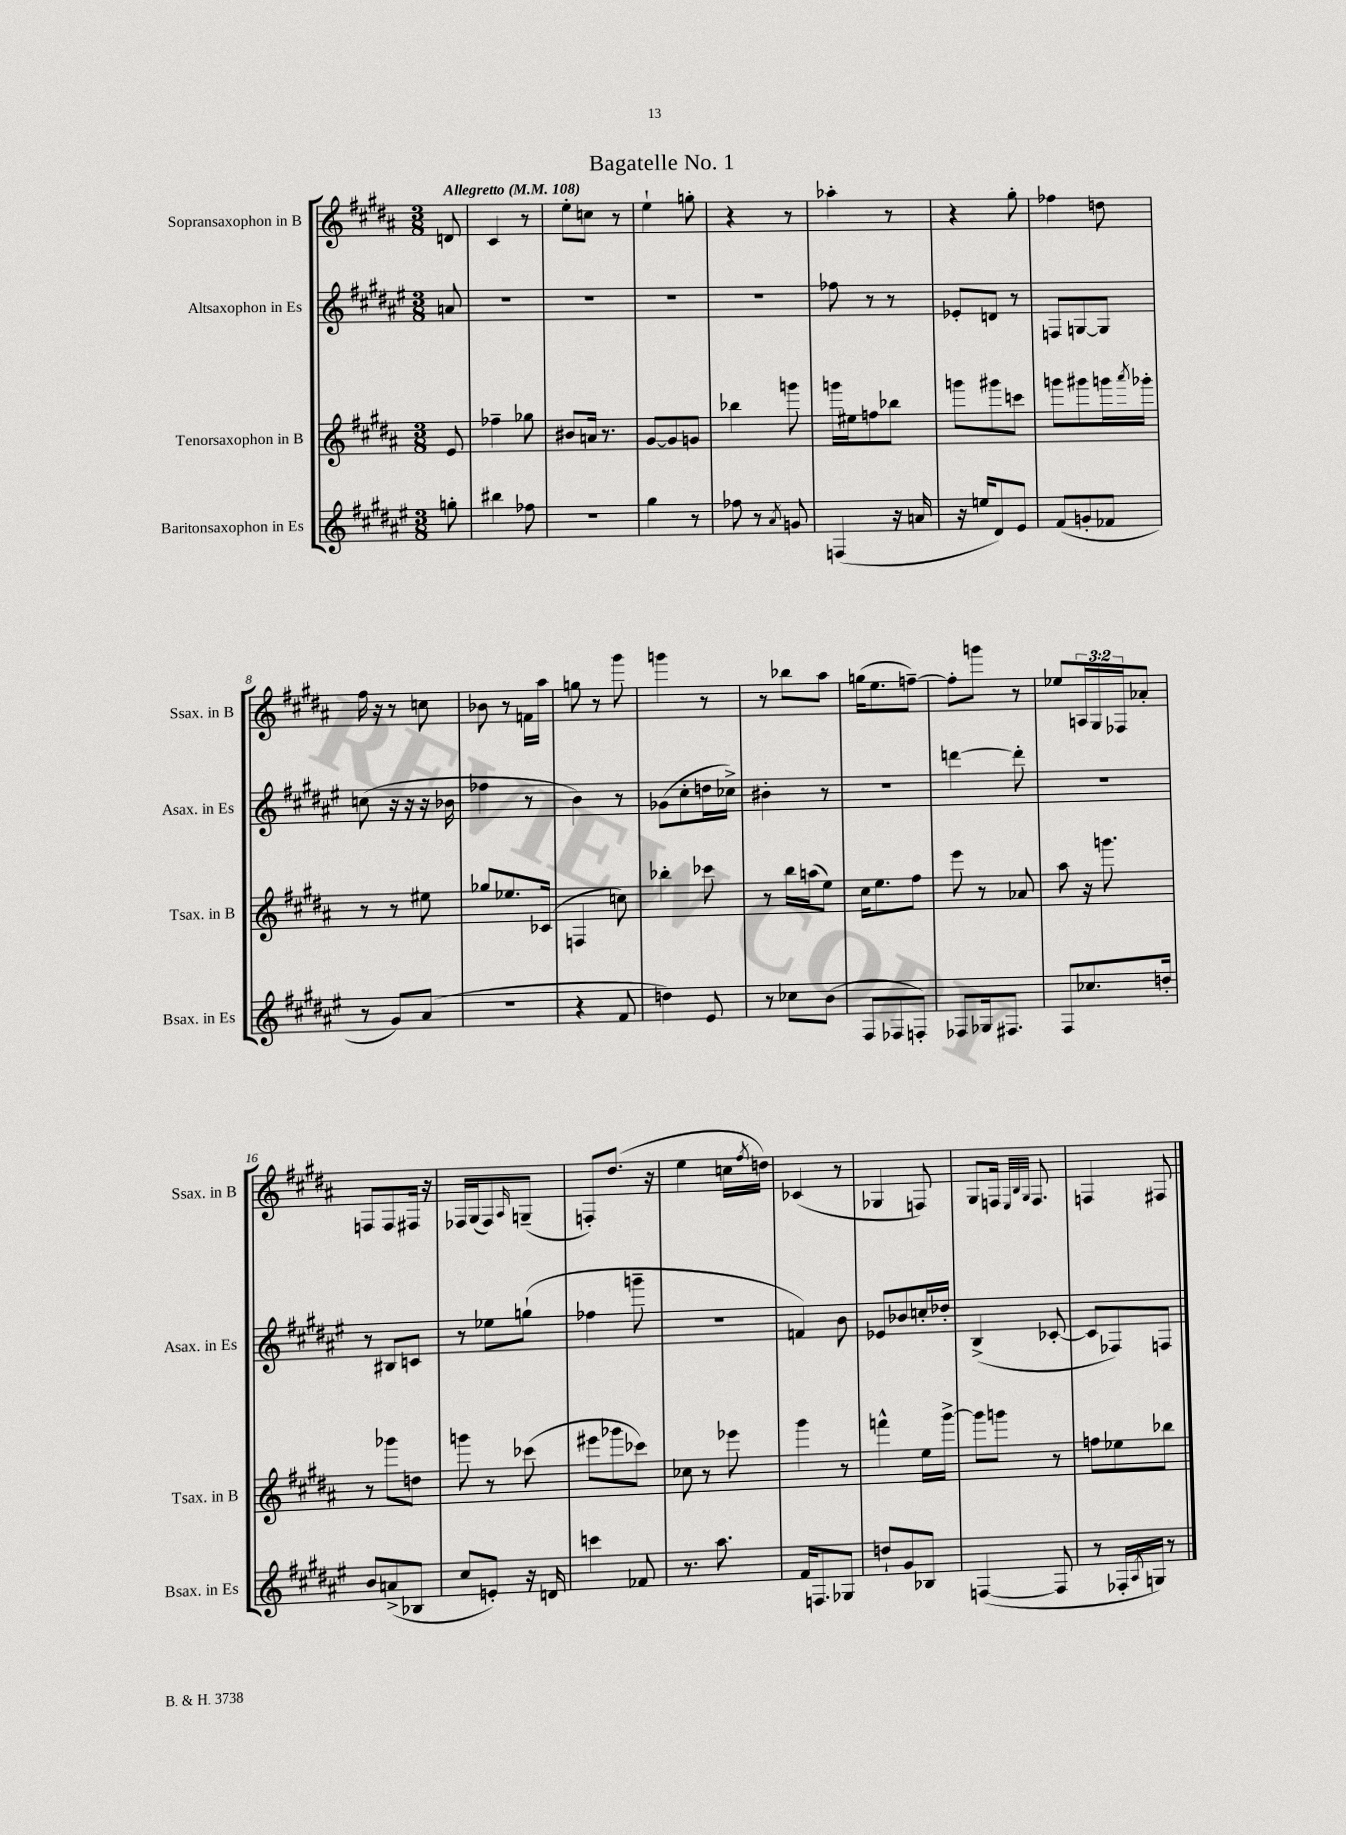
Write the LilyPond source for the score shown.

\header { title = "Bagatelle No. 1" }
<<
\new StaffGroup <<
\new Staff = "s0" \with { instrumentName = "Sopransaxophon in B" shortInstrumentName = "Ssax. in B" } {
    \clef treble \key b \major \numericTimeSignature \time 3/8 \override Staff.TupletNumber.text = #tuplet-number::calc-fraction-text \partial 8 \tempo "Allegretto" 4 = 108
    d'8 |
    cis'4 r8 |
    e''8-. c''8 r8 |
    e''4-! g''8-. |
    r4 r8 |
    aes''4-. r8 |
    r4 gis''8-. |
    fes''4 d''8 |
    fis''16 r16 r8 c''8 |
    bes'8 r8 f'16 ais''16 |
    g''8 r8 gis'''8 |
    g'''4 r8 |
    r8 bes''8 ais''8 |
    g''16( e''8. f''8~--) |
    f''8-. g'''8 r8 |
    ees''8 \tuplet 3/2 { a16 gis16 fes16 } aes'8-. |
    f8 f8 fis16 r16 |
    fes16 gis16( fes8) \grace { ais16 } g8--( |
    f8-.) dis''8.( r16 |
    e''4 c''16 \acciaccatura { fis''8 } d''16) |
    ces'4( r8 |
    ges4 f8) |
    gis8 f16 \grace { e32 b32 gis32 } f8. |
    f4 fis8 \bar "|." |
}
\new Staff = "s1" \with { instrumentName = "Altsaxophon in Es" shortInstrumentName = "Asax. in Es" } {
    \clef treble \key fis \major \numericTimeSignature \time 3/8 \partial 8
    a'8 |
    R4. |
    R4. |
    R4. |
    R4. |
    fes''8 r8 r8 |
    ees'8-. d'8 r8 |
    f8 g8~ g8 |
    c''8( r16 r16 r16 bes'16 |
    fes''4 r8 |
    b'4) r8 |
    ges'8( cis''8-. d''16 ces''16->) |
    bis'4-. r8 |
    R4. |
    d'''4~ d'''8-. |
    R4. |
    r8 bis8 c'8 |
    r8 ees''8 g''8-!( |
    fes''4 g'''8-- |
    R4. |
    f'4) b'8 |
    ees'8 bes'8 c''16-. des''16-. |
    b4->( ces'8~-. |
    ces'8 fes8) f8 \bar "|." |
}
\new Staff = "s2" \with { instrumentName = "Tenorsaxophon in B" shortInstrumentName = "Tsax. in B" } {
    \clef treble \key b \major \numericTimeSignature \time 3/8 \partial 8
    e'8 |
    fes''4-- ges''8 |
    bis'8 a'16 r8. |
    gis'8~ gis'8 g'8 |
    bes''4 g'''8 |
    g'''16 eis''16 f''8 bes''8 |
    g'''8 gis'''8 c'''8 |
    g'''8 gis'''8 g'''16 \acciaccatura { ais'''8 } ges'''16-. |
    r8 r8 eis''8 |
    ges''8 ees''8. ces'16( |
    f4 c''8) |
    bes''4-. ces'''8 |
    r8 b''16 a''16( e''8) |
    cis''16 e''8. fis''8 |
    e'''8 r8 aes'8 |
    ais''8 r16 g'''8. |
    r8 ges'''8 d''8 |
    g'''8 r8 ces'''8( |
    eis'''8 ges'''8 ces'''8) |
    ces''8 r8 ees'''8 |
    gis'''4 r8 |
    f'''4-^ e''16 gis'''16~-> |
    gis'''8 g'''8 r8 |
    f''8 ees''8 bes''8 \bar "|." |
}
\new Staff = "s3" \with { instrumentName = "Baritonsaxophon in Es" shortInstrumentName = "Bsax. in Es" } {
    \clef treble \key fis \major \numericTimeSignature \time 3/8 \partial 8
    g''8-. |
    bis''4 fes''8 |
    R4. |
    gis''4 r8 |
    fes''8 r8 \acciaccatura { ais'8 } g'8 |
    f4( r16 a'16 |
    r16 e''16 dis'8) eis'8 |
    fis'8( g'8-. fes'8 |
    r8 gis'8) ais'8( |
    R4. |
    r4 fis'8 |
    d''4) eis'8 |
    r8 ces''8 b'8( |
    fis8 fes8 f8-.) |
    fes8 ges16 fis8. |
    fis8 ces''8. d''16-. |
    b'8 a'8->( bes8 |
    cis''8 e'8-.) r16 d'16 |
    c'''4 fes'8 |
    r8. ais''8. |
    fis'16 f8. ges8 |
    d''8-! gis'8 bes8 |
    f4~( f8 |
    r8 fes16-. \acciaccatura { ais8 } g16) r8 \bar "|." |
}
>>
>>
